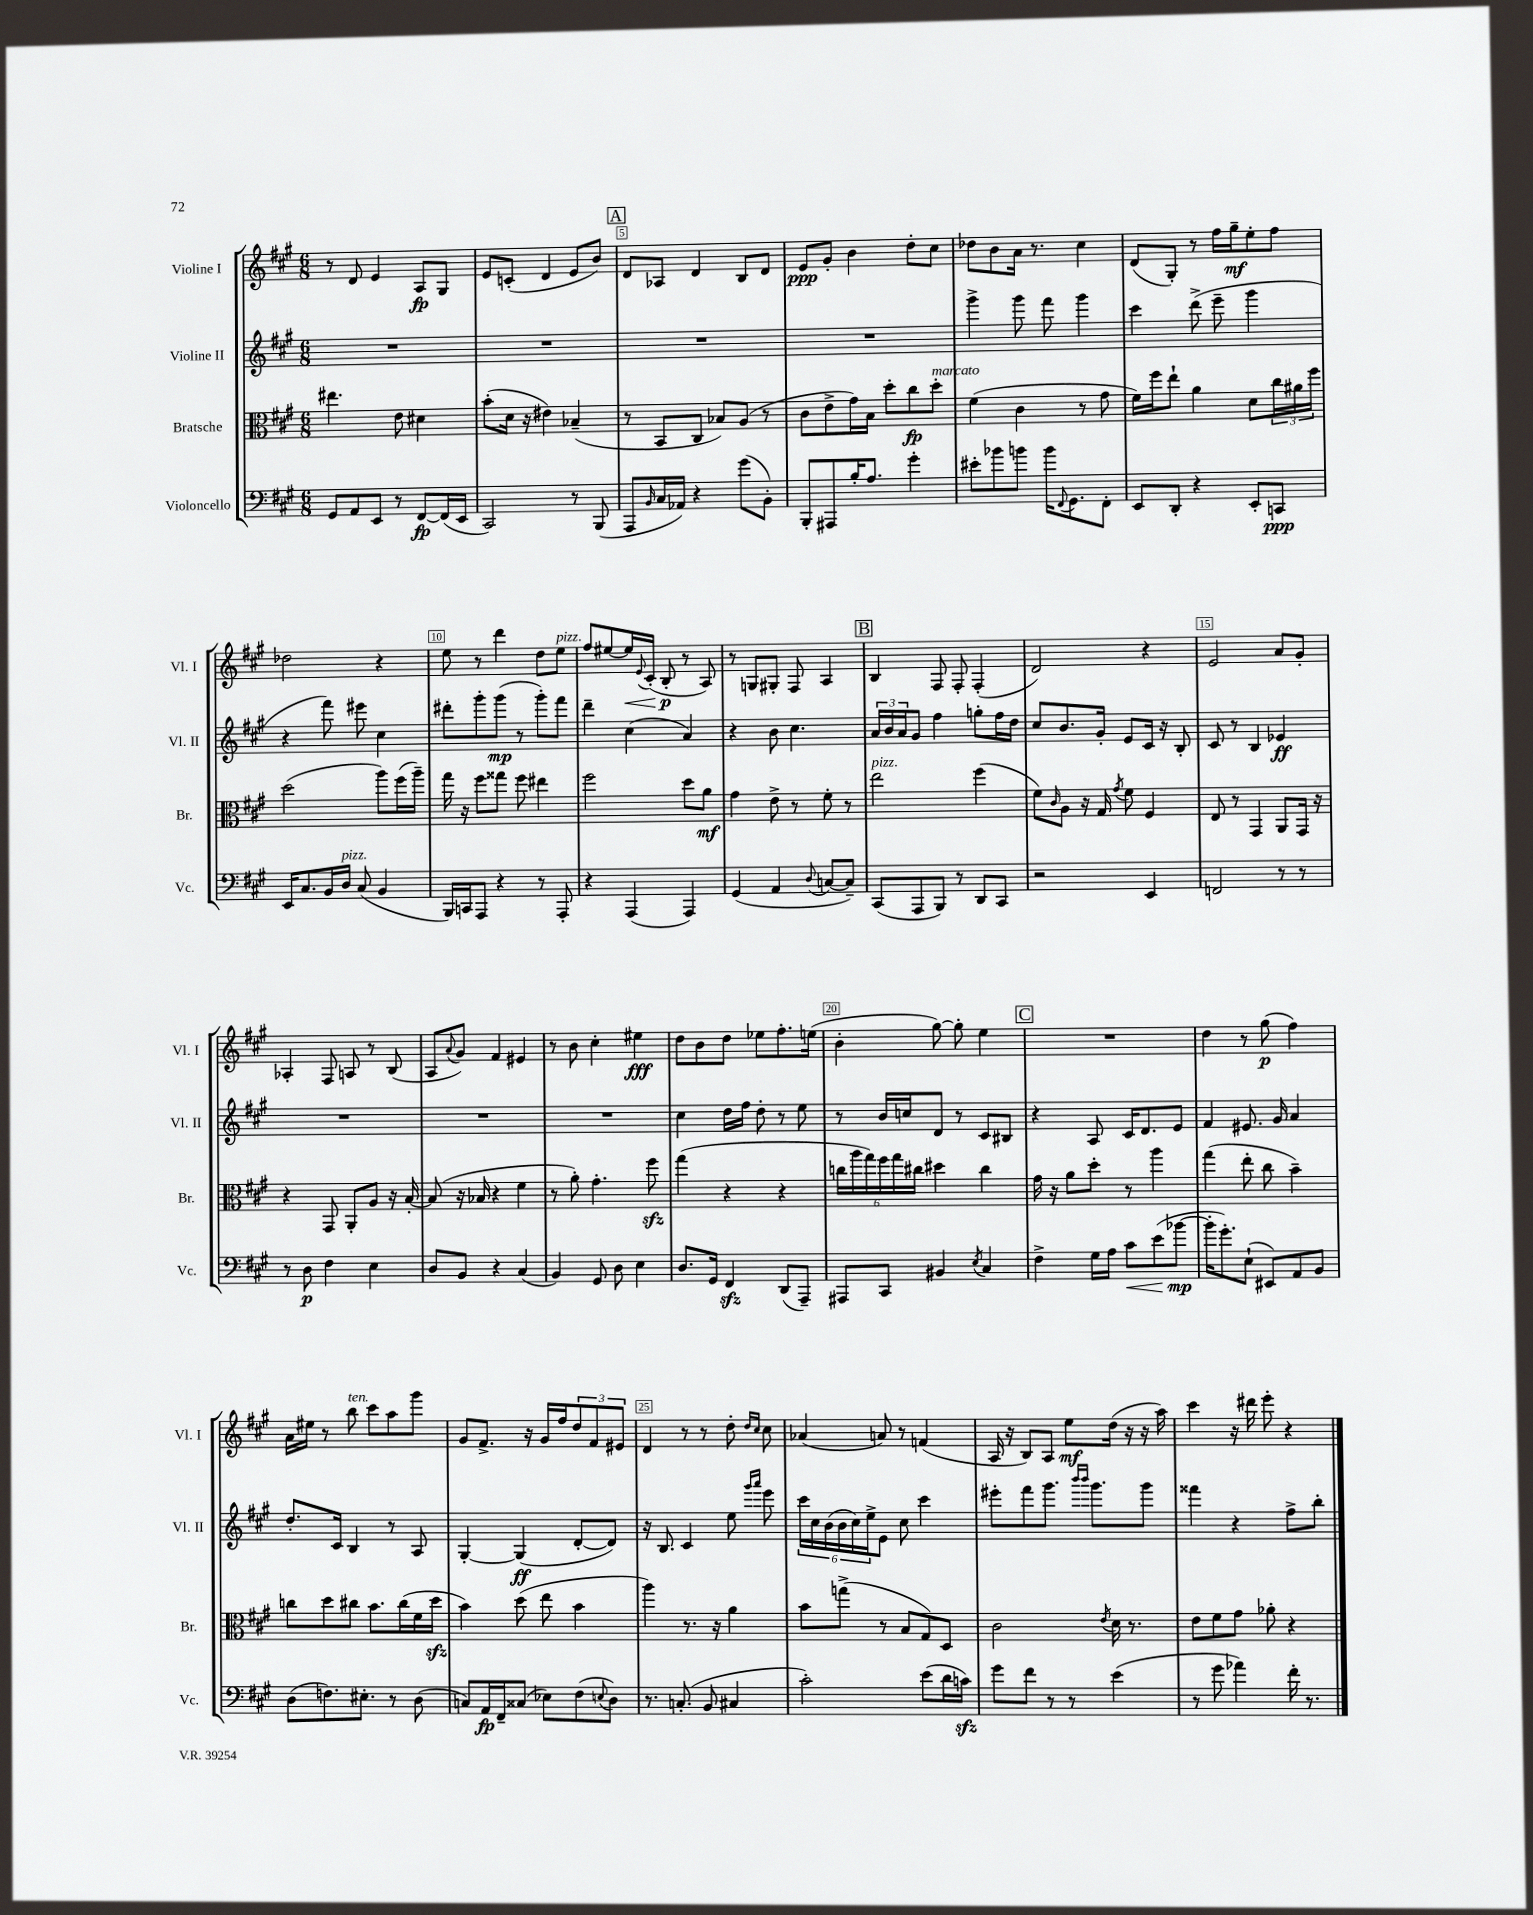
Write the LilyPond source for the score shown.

<<
\new StaffGroup <<
\new Staff = "s0" \with { instrumentName = "Violine I" shortInstrumentName = "Vl. I" } {
    \clef treble \key a \major \numericTimeSignature \time 6/8
    r8 d'8 e'4 a8\fp gis8 |
    e'8 c'8-.( d'4 e'8 b'8) |
    \mark \markup { \box "A" } d'8 aes8 d'4 b8 d'8 |
    e'8\ppp gis'8-. b'4 d''8-. cis''8 |
    des''8 b'8 a'16 r8. cis''4 |
    d'8( gis8-.) r8 fis''16 gis''16--\mf e''8-. fis''8 |
    des''2 r4 |
    e''8 r8 d'''4 d''8 e''8^\markup { \italic "pizz." } |
    fis''8 eis''8~ eis''16\< \appoggiatura { e'8 } cis'16-.( b8-.\p\! r8 a8) |
    r8 g8 gis8-. fis8 a4 |
    \mark \markup { \box "B" } b4 fis8 fis8-. fis4-.( |
    d'2) r4 |
    e'2 a'8 gis'8-. |
    aes4-. fis8 a8 r8 b8( |
    a8 \appoggiatura { a'8 } gis'8) fis'4 eis'4 |
    r8 b'8 cis''4-. eis''4\fff |
    d''8 b'8 d''8 ees''8 fis''8.-. e''16( |
    b'4-. gis''8~) gis''8-. e''4 |
    \mark \markup { \box "C" } R2. |
    d''4 r8 gis''8\p( fis''4) |
    a'16 eis''16 r8 b''8^\markup { \italic "ten." } cis'''8 a''8 gis'''8 |
    gis'8 fis'8.-> r16 gis'16 fis''16 \tuplet 3/2 { d''8 fis'8 eis'8 } |
    d'4 r8 r8 d''8-. \grace { d''16 cis''16 } cis''8 |
    aes'4( a'8) r8 f'4( |
    a16 r16 b8) a8 e''8\mf d''16( r16 r16 a''16) |
    cis'''4 r16 dis'''16 e'''8-. r4 \bar "|." |
}
\new Staff = "s1" \with { instrumentName = "Violine II" shortInstrumentName = "Vl. II" } {
    \clef treble \key a \major \numericTimeSignature \time 6/8
    R2. |
    R2. |
    \mark \markup { \box "A" } R2. |
    R2. |
    gis'''4-> gis'''8 fis'''8 gis'''4 |
    cis'''4 d'''8->( e'''8-- gis'''4 |
    r4 fis'''8) eis'''8 cis''4 |
    dis'''8-. gis'''8-. gis'''8\mp( r8 gis'''8-.) fis'''8 |
    d'''4-- cis''4( a'4) |
    r4 b'8 cis''4. |
    \mark \markup { \box "B" } \tuplet 3/2 { a'16 b'16 a'16 } gis'8 fis''4 g''8-. fis''16 d''16 |
    cis''8 b'8. gis'16-. e'8 cis'16 r16 b8-. |
    cis'8 r8 b4 ees'4\ff |
    R2. |
    R2. |
    R2. |
    cis''4 d''16 fis''16 d''8-. r8 e''8 |
    r8 b'16 c''16 d'8 r8 cis'8 bis8 |
    \mark \markup { \box "C" } r4 a8 cis'16 d'8. e'8 |
    fis'4 eis'8. gis'16 a'4 |
    d''8.-. cis'16 b4 r8 a8 |
    gis4~-. gis4\ff( d'8~-. d'8) |
    r16 b8. cis'4 e''8 \grace { gis'''16 a'''16 } e'''8 |
    \tuplet 6/4 { cis'''16 cis''16 b'16( b'16 cis''16) e''16-> } e'8 cis''8 cis'''4 |
    eis'''8-. fis'''8 gis'''8. \grace { b'''16 b'''16 } gis'''8. gis'''8 |
    fisis'''4 r4 fis''8-> b''8-. \bar "|." |
}
\new Staff = "s2" \with { instrumentName = "Bratsche" shortInstrumentName = "Br." } {
    \clef alto \key a \major \numericTimeSignature \time 6/8
    eis''4. e'8 dis'4 |
    b'8-.( d'16 r16 eis'4) bes4--( |
    \mark \markup { \box "A" } r8 b,8 cis8 bes8) a8( r8 |
    cis'8 e'8-> gis'16) b16 d''8-. cis''8\fp d''8-.^\markup { \italic "marcato" } |
    fis'4( cis'4 r8 gis'8 |
    fis'16) fis''16 e''8-! a'4 d'8 \tuplet 3/2 { cis''16 ais'16 fis''16 } |
    d''2( a''8) fis''16( a''16--) |
    gis''16 r16 fis''8 gisis''8 fis''8 eis''4 |
    fis''2 d''8 a'8\mf |
    gis'4 e'8-> r8 fis'8-. r8 |
    \mark \markup { \box "B" } e''2^\markup { \italic "pizz." } fis''4( |
    fis'8) \grace { cis'16 } a8 r16 gis16 \acciaccatura { gis'8 } fis'8 fis4 |
    e8 r8 gis,4 a,8 gis,16 r16 |
    r4 gis,8 a,8-. a8 r16 b16~-. |
    b8( r16 bes16 r4 fis'4 |
    r8 a'8-.) gis'4.-. fis''8\sfz |
    gis''4( r4 r4 |
    \tuplet 6/4 { c''16 a''16 gis''16) fis''16 gis''16 cis''16 } dis''4 cis''4 |
    \mark \markup { \box "C" } gis'16 r16 a'8 d''8-. r8 a''4 |
    gis''4( e''8-. cis''8 b'4--) |
    c''8 d''8 cis''8 b'8. cis''16( fis'16 d''16\sfz |
    b'4) d''8( e''8 b'4 |
    a''4) r8. r16 a'4 |
    b'8 g''8->( r8 b8 gis8) d8 |
    cis'2 \acciaccatura { e'8 } d'16 r8. |
    e'8 fis'8 gis'8 aes'8-. r4 \bar "|." |
}
\new Staff = "s3" \with { instrumentName = "Violoncello" shortInstrumentName = "Vc." } {
    \clef bass \key a \major \numericTimeSignature \time 6/8
    gis,8 a,8 e,8 r8 fis,8~\fp fis,16( e,16 |
    cis,2) r8 b,,8( |
    \mark \markup { \box "A" } a,,8 \grace { b,16 } cis16 aes,16) r4 gis'8( b,8-.) |
    b,,8-. ais,,8 b16-. a8. gis'4-. |
    eis'8-. bes'8 b'8 b'16 \appoggiatura { fis,8 } gis,8. fis,8-. |
    e,8 d,8-. r4 e,8-. c,8\ppp |
    e,16 cis8. b,16 d16^\markup { \italic "pizz." } cis8( b,4 |
    b,,16) c,16 a,,8 r4 r8 a,,8-. |
    r4 a,,4( a,,4) |
    gis,4( a,4 \appoggiatura { d8 } c8~ c8--) |
    \mark \markup { \box "B" } cis,8( a,,8 b,,8) r8 d,8 cis,8 |
    r2 e,4 |
    f,2 r8 r8 |
    r8 d8\p fis4 e4 |
    d8 b,8 r4 cis4( |
    b,4) gis,8 d8 e4 |
    d8. gis,16 fis,4\sfz d,8( a,,8--) |
    ais,,8 cis,8 bis,4 \acciaccatura { e8 } cis4 |
    \mark \markup { \box "C" } fis4-> gis16 a16 cis'8\< e'8( bes'8~\mp\! |
    bes'16-. gis'8.-.) e8-!( eis,8) a,8 b,8 |
    d8( f8.) eis8.-. r8 d8( |
    c8) a,16\fp fis,16-- cisis8( ees8) fis8( \appoggiatura { e8 } d8) |
    r8. c8.-.( b,8 cis4 |
    cis'2-.) e'8( d'16 c'16\sfz) |
    gis'8 fis'8 r8 r8 e'4( |
    r8 gis'8 aes'4) fis'16-. r8. \bar "|." |
}
>>
>>
\layout { \context { \Score currentBarNumber = #3 \override BarNumber.break-visibility = ##(#f #t #t) barNumberVisibility = #(every-nth-bar-number-visible 5) \override BarNumber.stencil = #(make-stencil-boxer 0.1 0.3 ly:text-interface::print) } }
